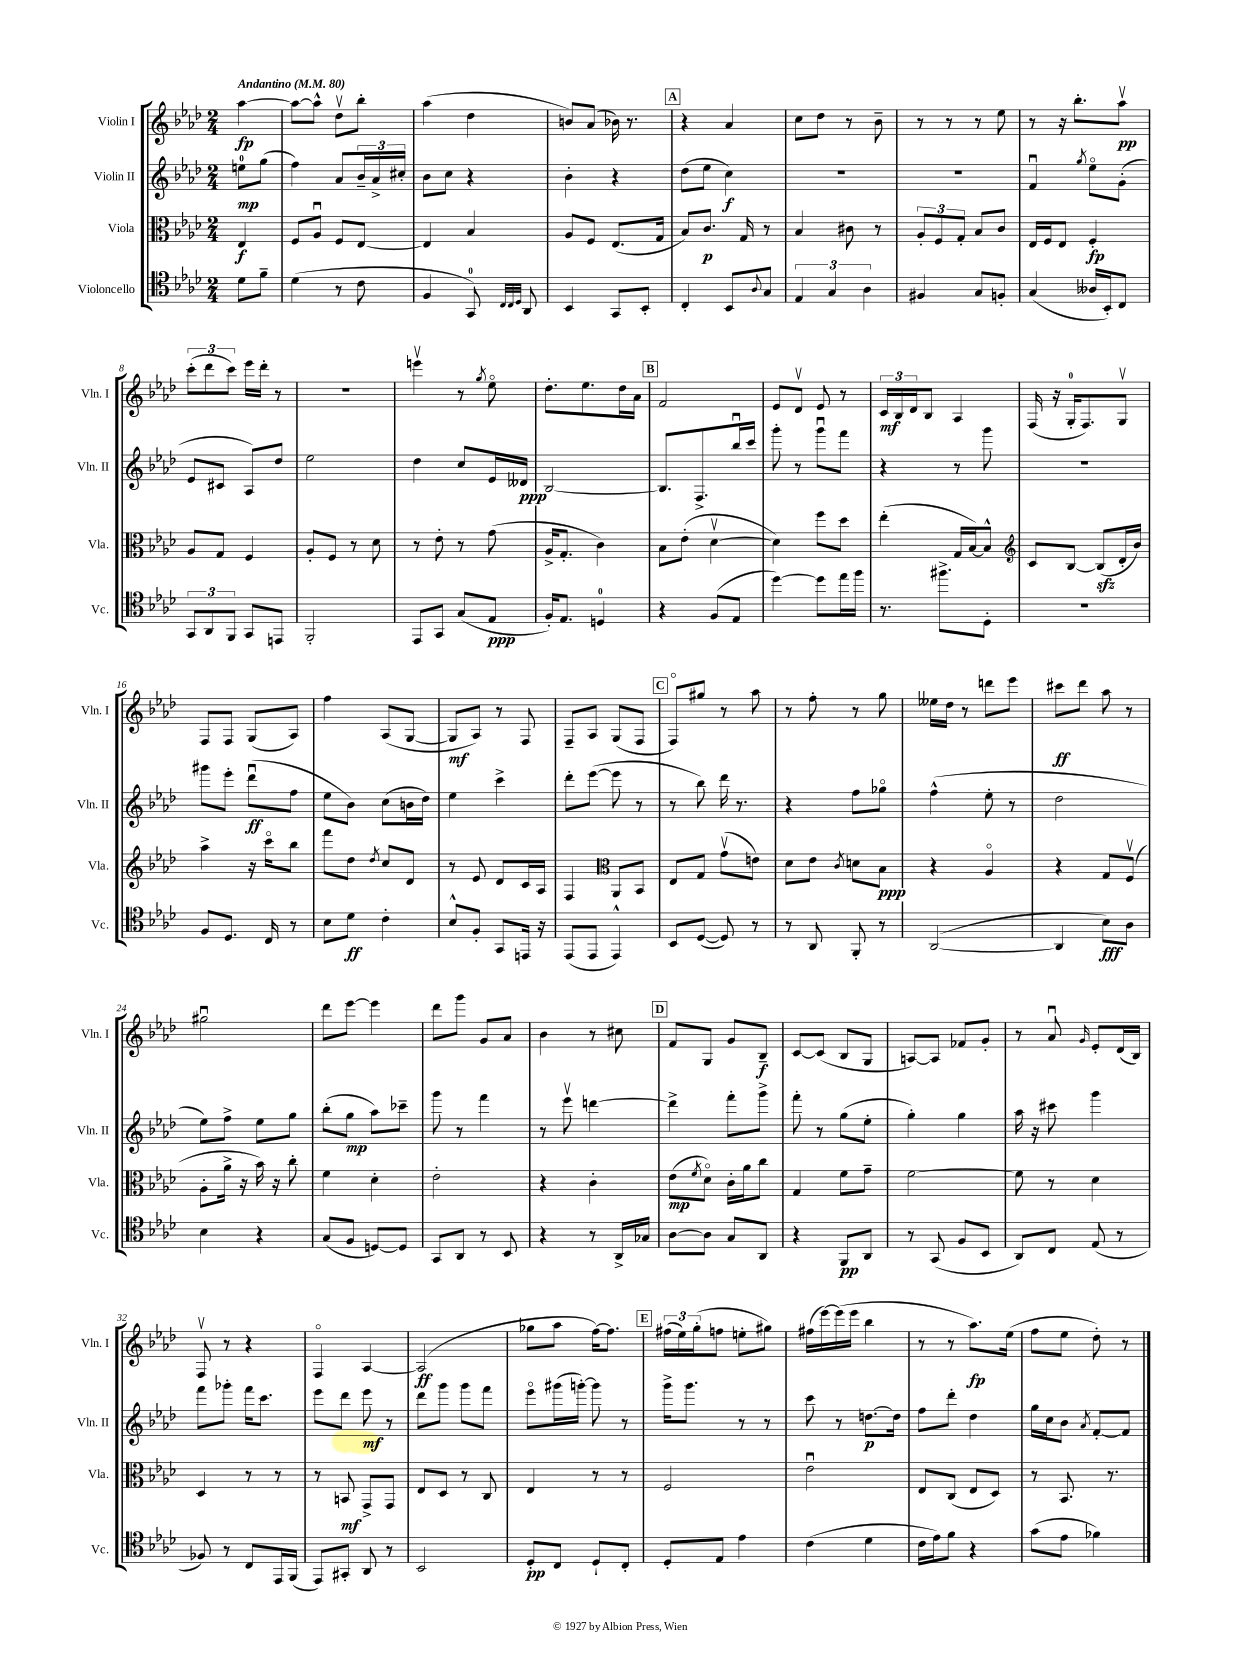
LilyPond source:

<<
\new StaffGroup <<
\new Staff = "s0" \with { instrumentName = "Violin I" shortInstrumentName = "Vln. I" } {
    \clef treble \key aes \major \numericTimeSignature \time 2/4 \partial 4 \tempo "Andantino" 4 = 80
    aes''4~\fp |
    aes''8~ aes''8-^ des''8\upbow bes''8-. |
    aes''4( des''4 |
    b'8) aes'8( bes'16) r8. |
    \mark \markup { \box "A" } r4 aes'4 |
    c''8 des''8 r8 bes'8-- |
    r8 r8 r8 ees''8 |
    r8 r16 bes''8.-. aes''8\upbow\pp |
    \tuplet 3/2 { c'''8-.( des'''8 c'''8) } ees'''16 des'''16-. r8 |
    r2 |
    e'''4\upbow r8 \acciaccatura { g''8 } ees''8\flageolet |
    des''8.-. ees''8. des''16 aes'16 |
    \mark \markup { \box "B" } f'2 |
    ees'8 des'8\upbow ees'8 r8 |
    \tuplet 3/2 { c'16\mf bes16 des'16 } bes8 aes4 |
    f16( r16 g16-0-. f8.) g8\upbow |
    f8 f8 g8( aes8) |
    f''4 aes8( g8~ |
    g8\mf aes8) r8 f8 |
    f8-- aes8 g8( f8 |
    \mark \markup { \box "C" } f8\flageolet) gis''8 r8 aes''8 |
    r8 f''8-. r8 g''8 |
    eeses''16 des''16 r8 d'''8 ees'''8 |
    cis'''8\ff des'''8 aes''8 r8 |
    gis''2\downbow |
    des'''8 ees'''8~ ees'''4 |
    des'''8 g'''8 g'8 aes'8 |
    bes'4 r8 cis''8 |
    \mark \markup { \box "D" } f'8 g8 g'8 bes8--\f |
    c'8~ c'8( bes8 g8 |
    a8~) a8 fes'8 g'8-. |
    r8 aes'8\downbow \grace { g'16 } ees'8-. des'16( bes16) |
    f8\upbow r8 r4 |
    f4\flageolet aes4~ |
    aes2\ff( |
    ges''8 aes''8 f''16~) f''8. |
    \mark \markup { \box "E" } \tuplet 3/2 { fis''16( ees''16) g''16-.( } f''8 e''8-. gis''8) |
    fis''16( ees'''16~) ees'''16( ees'''16 bes''4 |
    r8 r8 aes''8.\fp) ees''16( |
    f''8 ees''8 des''8-.) r8 \bar "|." |
}
\new Staff = "s1" \with { instrumentName = "Violin II" shortInstrumentName = "Vln. II" } {
    \clef treble \key aes \major \numericTimeSignature \time 2/4 \partial 4
    e''8-0\mp g''8( |
    f''4) aes'8 \tuplet 3/2 { bes'16-- aes'16-> cis''16-. } |
    bes'8 c''8 r4 |
    bes'4-. r4 |
    \mark \markup { \box "A" } des''8( ees''8 c''4\f) |
    R2 |
    R2 |
    f'4\downbow \acciaccatura { g''8 } ees''8\flageolet g'8-.( |
    ees'8 cis'8 aes8) des''8 |
    ees''2 |
    des''4 c''8 ees'16 deses'16\ppp |
    bes2~ |
    \mark \markup { \box "B" } bes8. f8.-> bes''16\downbow c'''16 |
    g'''8-. r8 g'''8\downbow f'''8 |
    r4 r8 g'''8 |
    r2 |
    gis'''8 ees'''8-. des'''8\downbow\ff( f''8 |
    ees''8 bes'8) c''8( b'16 des''16) |
    ees''4 c'''4-> |
    des'''8-. ees'''8~( ees'''8 r8 |
    \mark \markup { \box "C" } r8 bes''8) des'''16 r8. |
    r4 f''8 ges''8\flageolet |
    f''4-^( ees''8-. r8 |
    des''2 |
    ees''8) f''8-> ees''8 g''8 |
    bes''8-.( g''8\mp aes''8) ces'''8-- |
    g'''8 r8 f'''4 |
    r8 ees'''8\upbow d'''4~ |
    \mark \markup { \box "D" } d'''4-> f'''8-. g'''8-> |
    f'''8-. r8 g''8( ees''8-. |
    g''4-.) g''4 |
    aes''16 r16 cis'''8 g'''4 |
    f'''8 ges'''8-. f'''16 c'''8. |
    ees'''8 des'''8 ees'''8\mf r8 |
    des'''8 g'''8 g'''8 f'''8 |
    ees'''8\flageolet gis'''16( g'''16~-.) g'''8 r8 |
    \mark \markup { \box "E" } g'''16-> g'''8. r8 r8 |
    c'''8 r8 d''8.~\p d''16 |
    f''8 des'''8-. des''4 |
    g''16 c''16 bes'8 \acciaccatura { aes'8 } f'8~-. f'8 \bar "|." |
}
\new Staff = "s2" \with { instrumentName = "Viola" shortInstrumentName = "Vla." } {
    \clef alto \key aes \major \numericTimeSignature \time 2/4 \partial 4
    ees4\f |
    f8 aes8\downbow f8 ees8~ |
    ees4 bes4 |
    aes8 f8 ees8.( g16 |
    \mark \markup { \box "A" } bes8) c'8.\p g16 r8 |
    bes4 cis'8 r8 |
    \tuplet 3/2 { aes8-. f8 g8-. } bes8 c'8 |
    ees16 f16 ees8 f4-.\fp |
    aes8 g8 f4 |
    aes8-. f8 r8 des'8 |
    r8 ees'8-. r8 g'8( |
    aes16-> g8.-. c'4) |
    \mark \markup { \box "B" } bes8 ees'8-.( des'4~\upbow |
    des'4) f''8 des''8 |
    ees''4-.( g16 bes16~) bes8-^ |
    \clef treble c'8 bes8~ bes8\sfz( des'16-. bes'16) |
    aes''4-> r16 c'''16\flageolet bes''8 |
    f'''8 des''8 \acciaccatura { des''8 } c''8 des'8 |
    r8 ees'8 des'8 c'16 aes16 |
    f4 \clef alto aes,8 bes,8 |
    \mark \markup { \box "C" } ees8 g8 g'8\upbow( e'8) |
    des'8 ees'8 \acciaccatura { c'8 } d'8 bes8\ppp |
    r4 aes4\flageolet |
    r4 g8 f8\upbow( |
    aes8-. aes'16-> r16 bes'16) r16 c''8-. |
    f'4 des'4-. |
    ees'2-. |
    r4 c'4-. |
    \mark \markup { \box "D" } ees'8\mp( \acciaccatura { f'8 } des'8\flageolet) c'16-. aes'16 c''8 |
    g4 f'8 g'8-- |
    f'2~ |
    f'8 r8 des'4 |
    des4 r8 r8 |
    r8 b,8\mf g,8-> g,8 |
    ees8 des8 r8 c8 |
    ees4 r8 r8 |
    \mark \markup { \box "E" } f2 |
    ees'2\downbow |
    ees8 c8( ees8 des8) |
    r8 bes,8. r8. \bar "|." |
}
\new Staff = "s3" \with { instrumentName = "Violoncello" shortInstrumentName = "Vc." } {
    \clef tenor \key aes \major \numericTimeSignature \time 2/4 \partial 4
    des'8 f'8-- |
    des'4( r8 c'8 |
    f4 g,8-0) \grace { c32 c32 des32 } aes,8 |
    bes,4 g,8 bes,8-. |
    \mark \markup { \box "A" } c4-. bes,8 \appoggiatura { aes8 } g8 |
    \tuplet 3/2 { ees4 g4 aes4 } |
    fis4 g8 f8-. |
    g4( aeses16 bes,16-.) c8 |
    \tuplet 3/2 { g,8 aes,8 f,8 } g,8 e,8 |
    f,2-. |
    ees,8 g,8 g8( ees8\ppp |
    f16-.) ees8. d4-0 |
    \mark \markup { \box "B" } r4 f8( ees8 |
    des''4~) des''8 ees''16 f''16 |
    r8. fis''8.-> des8-. |
    R2 |
    f8 des8. c16 r8 |
    bes8 des'8\ff c'4-. |
    bes8-^ f8-. g,8 e,16 r16 |
    ees,8( ees,8 ees,4-^) |
    \mark \markup { \box "C" } bes,8 des8~( des8) r8 |
    r8 aes,8 f,8-. r8 |
    aes,2~( |
    aes,4 bes8\fff) aes8 |
    bes4 r4 |
    g8( f8 d8~) d8 |
    g,8 aes,8 r8 bes,8 |
    r4 r8 aes,16-> ges16 |
    \mark \markup { \box "D" } aes8~ aes8 g8 aes,8 |
    r4 f,8\pp aes,8 |
    r8 g,8( f8 bes,8 |
    aes,8) c8 ees8( r8 |
    fes8) r8 c8 ees,16 f,16( |
    ees,8) gis,8-. aes,8 r8 |
    bes,2 |
    des8-.\pp c8 des8-! c8-. |
    \mark \markup { \box "E" } des8-. ees8 ees'4 |
    c'4( des'4 |
    c'16 ees'16) f'8 r4 |
    g'8( ees'8 fes'4) \bar "|." |
}
>>
>>
